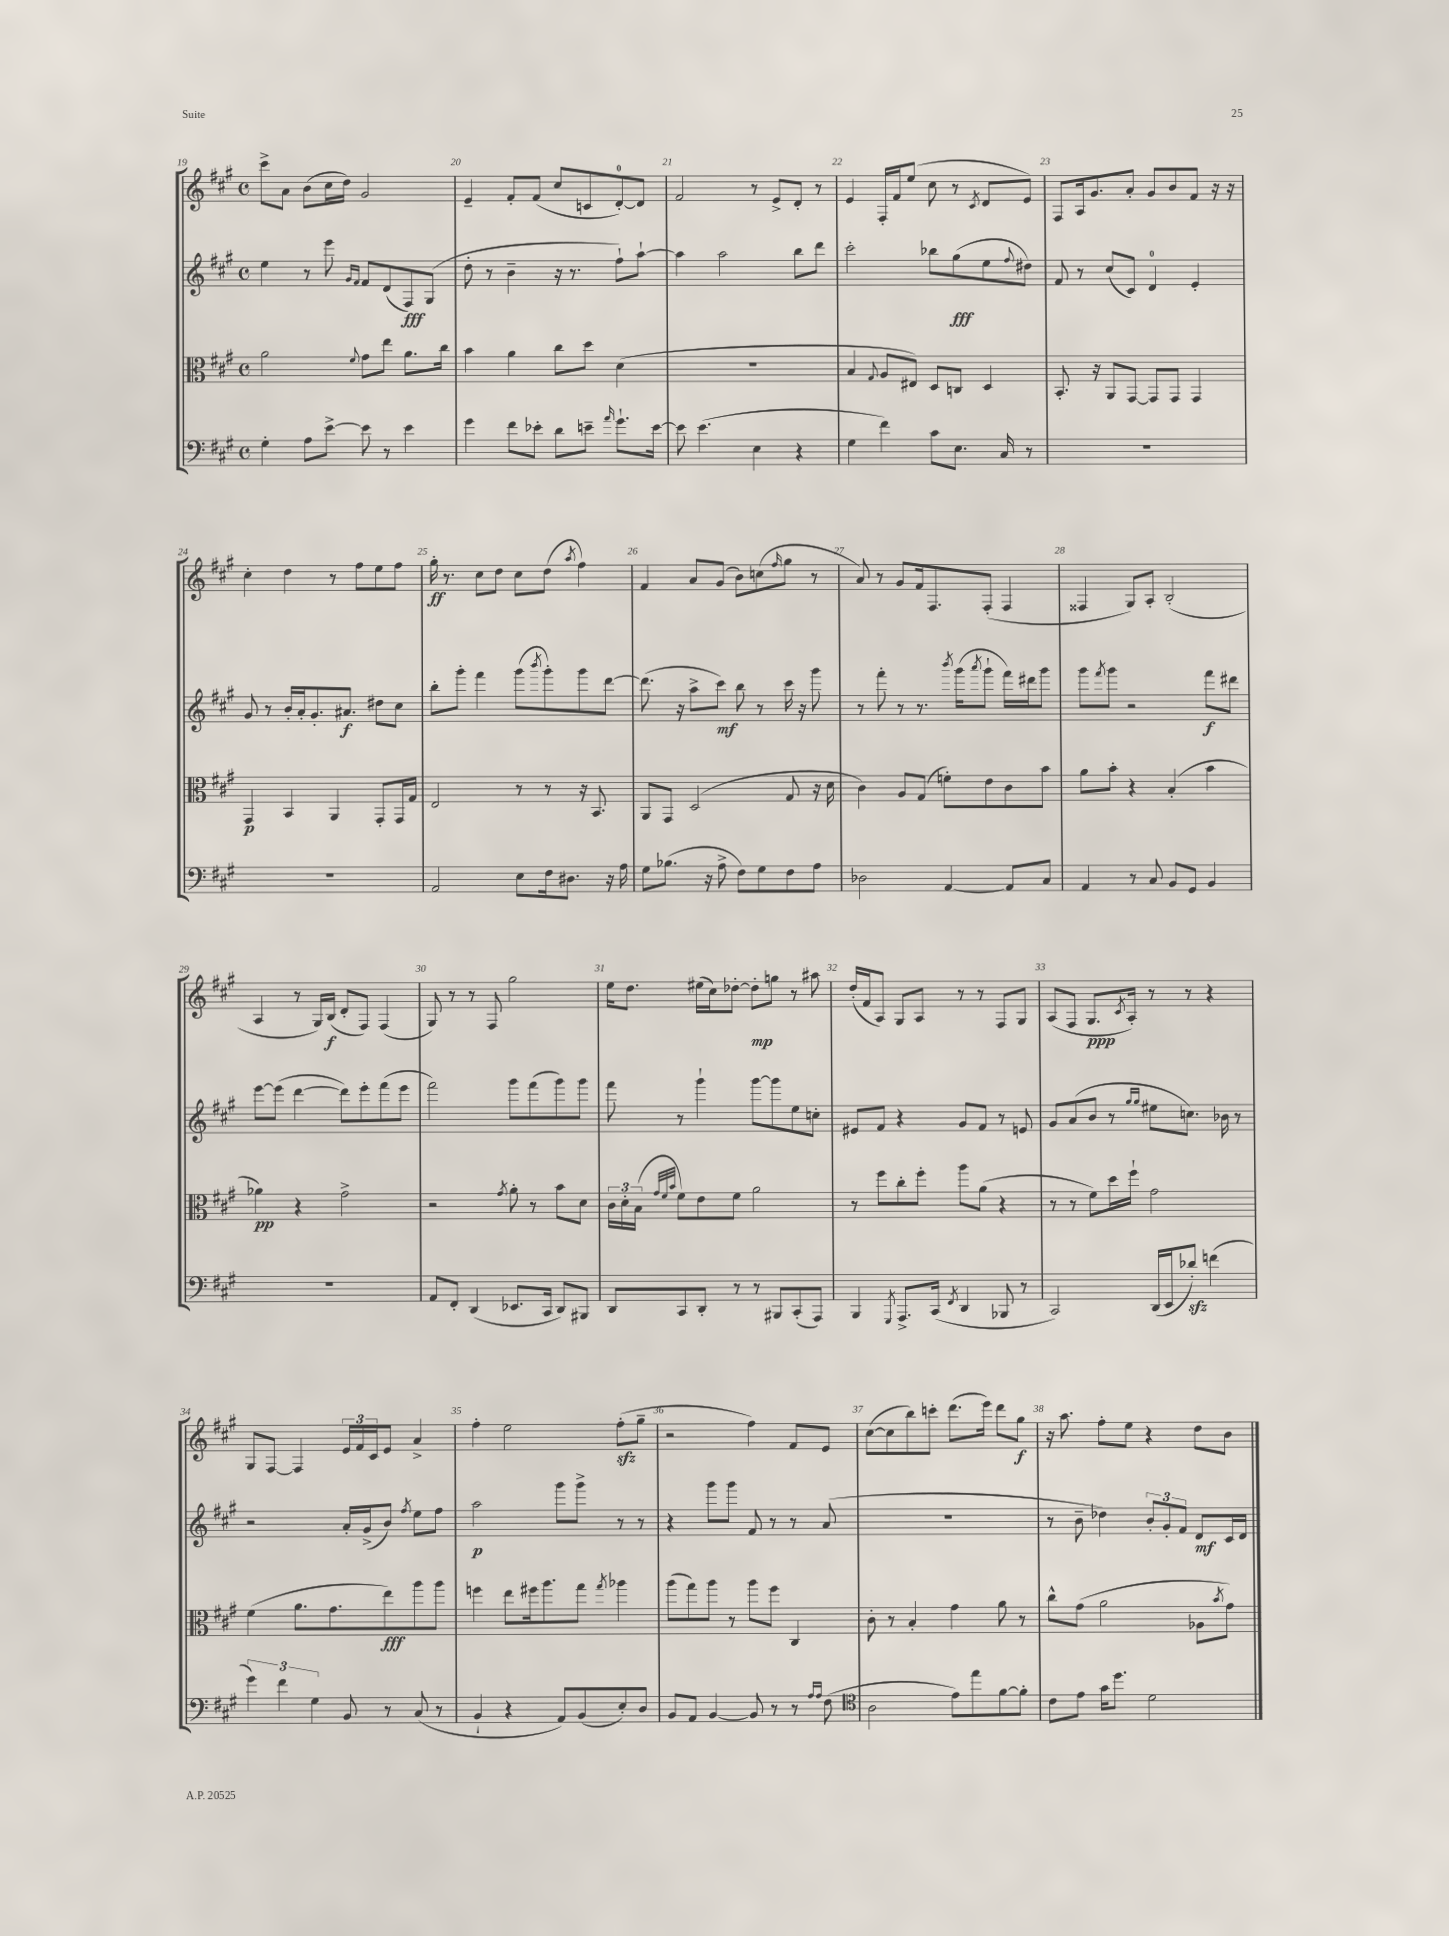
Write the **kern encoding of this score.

**kern	**kern	**dynam	**kern	**dynam	**kern	**dynam
*part4	*part3	*part3	*part2	*part2	*part1	*part1
*staff4	*staff3	*staff3	*staff2	*staff2	*staff1	*staff1
*clefF4	*clefC3	*	*clefG2	*	*clefG2	*
*k[f#c#g#]	*k[f#c#g#]	*	*k[f#c#g#]	*	*k[f#c#g#]	*
*M4/4	*M4/4	*	*M4/4	*	*M4/4	*
*met(c)	*met(c)	*	*met(c)	*	*met(c)	*
=19	=19	=19	=19	=19	=19	=19
4G#'\	2a\	.	4ee\	.	8ccc#^\L	.
.	.	.	.	.	8a\J	.
8A\L	.	.	8r	.	(8b\L	.
[8e^\J	.	.	8eee\	.	16cc#\L	.
.	.	.	.	.	16dd\JJ)	.
.	.	.	16qqg#/LL	.	.	.
.	8qqf#/	.	16qqf#/JJ	.	.	.
8e\]	8g#\L	.	8f#/L	.	2g#/	.
8r	8ee\J	.	(8d/	.	.	.
4e\	8.a\L	.	8F#/)	fff	.	.
.	.	.	(8G#/J	.	.	.
.	16cc#\Jk	.	.	.	.	.
=20	=20	=20	=20	=20	=20	=20
4g#\	4b\	.	8dd'\	.	4e~/	.
.	.	.	8r	.	.	.
8f#\L	4a\	.	4b~\	.	8f#'/L	.
8e-X'\J	.	.	.	.	(8f#/J	.
8d\L	8cc#\L	.	16r	.	8cc#/L	.
.	.	.	8.r	.	.	.
8en~\J	8dd\J	.	.	.	8cn/	.
16qqa/	.	.	.	.	.	.
8.g#`\L	(4d\	.	8ff#`\L)	.	[8d'/)	.
.	.	.	[8aa`\J	.	8d/J]	.
[16e\Jk	.	.	.	.	.	.
=21	=21	=21	=21	=21	=21	=21
8e\]	1r	.	4aa\]	.	2f#/	.
(4.e\	.	.	.	.	.	.
.	.	.	2aa\	.	.	.
4E\	.	.	.	.	8r	.
.	.	.	.	.	8e^/L	.
4r	.	.	8bb\L	.	8d'/J	.
.	.	.	8ddd\J	.	8r	.
=22	=22	=22	=22	=22	=22	=22
4G#\	4B/	.	2ccc#'\	.	4e/	.
.	8qqG#/	.	.	.	.	.
4f#\)	8A/L	.	.	.	16F#'/LL	.
.	.	.	.	.	16f#/J	.
.	8E#X/J)	.	.	.	(8ee/J	.
8c#\L	8D/L	.	8bb-X\L	.	8cc#\	.
8.E\J	8Cn/J	.	(8gg#\	fff	8r	.
.	.	.	.	.	8qc#/	.
.	4D/	.	8ee\	.	8d/L	.
16C#/	.	.	.	.	.	.
.	.	.	8qqff#/	.	.	.
8r	.	.	8dd#X\J)	.	8e/J)	.
=23	=23	=23	=23	=23	=23	=23
1r	8.BB'/	.	8f#/	.	8F#/L	.
.	.	.	8r	.	16A/k	.
.	16r	.	.	.	8.g#/	.
.	8AA/L	.	(8cc#/L	.	.	.
.	[8GG#/J	.	8c#/J)	.	8a'/J	.
.	8GG#/L]	.	4d/	.	8g#/L	.
.	8GG#/J	.	.	.	8b/	.
.	4GG#/	.	4e'/	.	8f#/J	.
.	.	.	.	.	16r	.
.	.	.	.	.	16r	.
!!LO:LB:g=z
=24	=24	=24	=24	=24	=24	=24
1r	4GG#/	p	8g#/	.	4cc#'\	.
.	.	.	8r	.	.	.
.	4BB/	.	16b'/LL	.	4dd\	.
.	.	.	16a'/J	.	.	.
.	.	.	8.g#'/	.	.	.
.	4AA/	.	.	.	8r	.
.	.	.	8.a#X/J	f	.	.
.	.	.	.	.	8ff#\L	.
.	8GG#'/L	.	8dd#X\L	.	8ee\	.
.	16GG#/L	.	8cc#\J	.	8ff#\J	.
.	16G#/JJ	.	.	.	.	.
=25	=25	=25	=25	=25	=25	=25
2AA/	2E/	.	8bb'\L	.	16gg#'\	ff
.	.	.	.	.	8.r	.
.	.	.	8ggg#'\J	.	.	.
.	.	.	4fff#\	.	8cc#\L	.
.	.	.	.	.	8dd\J	.
8E\L	8r	.	(8ggg#\L	.	8cc#\L	.
.	.	.	8qbbb/	.	.	.
16F#\k	8r	.	8ggg#'\)	.	(8dd\J	.
8.D#X\J	.	.	.	.	.	.
.	.	.	.	.	8qaa/	.
.	16r	.	8ggg#\	.	4ff#\)	.
.	8.BB/	.	.	.	.	.
16r	.	.	[8ddd\J	.	.	.
16A\	.	.	.	.	.	.
=26	=26	=26	=26	=26	=26	=26
8G#\L	8AA/L	.	(8.ddd\]	.	4f#/	.
(8.B-X\J	8GG#/J	.	.	.	.	.
.	.	.	16r	.	.	.
.	(2D/	.	8aa^\L	.	8a/L	.
16r	.	.	.	.	.	.
8A^\	.	.	8ccc#\J)	mf	(8g#/J	.
8F#\L)	.	.	8bb\	.	8b\L)	.
8G#\	.	.	8r	.	(8ccn\	.
.	.	.	.	.	16qqff#/	.
8F#\	8G#/	.	16ccc#\	.	8gg#\J	.
.	.	.	16r	.	.	.
8A\J	16r	.	8ggg#\	.	8r	.
.	16d\	.	.	.	.	.
=27	=27	=27	=27	=27	=27	=27
2D-X\	4c#\)	.	8r	.	8a/)	.
.	.	.	8fff#'\	.	8r	.
.	8A/L	.	8r	.	8g#/L	.
.	(8G#/J	.	8.r	.	16f#/k	.
.	.	.	.	.	8.F#/	.
[4AA/	8fn'\L)	.	.	.	.	.
.	.	.	8qbbb/	.	.	.
.	.	.	(16ggg#\KL	.	.	.
.	.	.	8qaaa/	.	.	.
.	8e\	.	8ggg#`\J	.	(8F#'/J	.
8AA/L]	8c#\	.	16fff#\LL)	.	4F#/	.
.	.	.	16ddd#X\J	.	.	.
8C#/J	8b\J	.	8ggg#\J	.	.	.
=28	=28	=28	=28	=28	=28	=28
4AA/	8a\L	.	8ggg#\L	.	4F##X/	.
.	.	.	8qfff#/	.	.	.
.	8b'\J	.	8ggg#\J	.	.	.
8r	4r	.	2r	.	8G#/L)	.
8C#/	.	.	.	.	8A'/J	.
8BB/L	(4B'/	.	.	.	(2B'/	.
8GG#/J	.	.	.	.	.	.
4BB/	4b\	.	8fff#\L	f	.	.
.	.	.	8ddd#X\J	.	.	.
!!LO:LB:g=z
=29	=29	=29	=29	=29	=29	=29
1r	4a-X\)	pp	[8eee\L	.	4A/	.
.	.	.	(8eee\J]	.	.	.
.	4r	.	[4ddd\	.	8r	.
.	.	.	.	.	16G#/LL)	.
.	.	.	.	.	(16B/JJ	f
.	2g#^\	.	8ddd\L])	.	8d'/L	.
.	.	.	8eee'\	.	8F#/J)	.
.	.	.	(8fff#\	.	(4F#/	.
.	.	.	8eee\J	.	.	.
=30	=30	=30	=30	=30	=30	=30
8AA/L	2r	.	2fff#\)	.	8G#/)	.
8FF#'/J	.	.	.	.	8r	.
(4DD/	.	.	.	.	8r	.
.	.	.	.	.	8F#/	.
.	8qg#/	.	.	.	.	.
8.EE-X/L	8a'\	.	8ggg#\L	.	2gg#\	.
.	8r	.	(8fff#\	.	.	.
16CC#/Jk	.	.	.	.	.	.
8DD/L)	8b\L	.	8ggg#\)	.	.	.
8BBB#X/J	8d\J	.	8ggg#\J	.	.	.
=31	=31	=31	=31	=31	=31	=31
8DD/L	24c#\LL	.	8fff#\	.	16ee\KL	.
.	24d'\	.	.	.	.	.
.	.	.	.	.	8.dd\J	.
.	(24B\JJ	.	.	.	.	.
.	32qqg#/LLL	.	.	.	.	.
.	32qqf#/	.	.	.	.	.
.	32qqb/JJJ	.	.	.	.	.
8CC#/	8f#\L)	.	8r	.	.	.
8DD'/J	8e\	.	4ggg#`\	.	(16ee#X\LL	.
.	.	.	.	.	16cc#\J)	.
8r	8f#\J	.	.	.	[8dd-X'\J	.
8r	2a\	.	[8ggg#\L	.	8dd-'\L]	mp
8BBB#X/L	.	.	8ggg#\]	.	8ggn\J	.
(8CC#'/	.	.	8ee\	.	8r	.
8AAA/J)	.	.	8ccn'\J	.	8aa#X\	.
=32	=32	=32	=32	=32	=32	=32
4BBB/	8r	.	8e#X/L	.	(16dd'/LL	.
.	.	.	.	.	16f#/J	.
.	8ff#\L	.	8f#/J	.	8A/J)	.
8qGGG#/	.	.	.	.	.	.
8.AAA^/L	8cc#'\	.	4r	.	8G#/L	.
.	8ff#'\J	.	.	.	8A/J	.
(16CC#/Jk	.	.	.	.	.	.
8qFF#/	.	.	.	.	.	.
4DD/	8aa\L	.	8g#/L	.	8r	.
.	(8a\J	.	8f#/J	.	8r	.
8BBB-X/	4r	.	8r	.	8F#/L	.
8r	.	.	8en/	.	8G#/J	.
=33	=33	=33	=33	=33	=33	=33
2CC#/)	8r	.	8g#/L	.	(8A/L	.
.	8r	.	(8a/	.	8F#/J	.
.	8f#\L)	.	8b/J	.	8.G#/L	ppp
.	16dd\L	.	8r	.	.	.
.	.	.	.	.	8qc#/	.
.	16ff#`\JJ	.	.	.	16A'/Jk)	.
.	.	.	16qqgg#/LL	.	.	.
.	.	.	16qqgg#/JJ	.	.	.
(16DD/LL	2g#\	.	8ee#X\L	.	8r	.
16EE/J	.	.	.	.	.	.
8d-Xzz'/J)	.	.	8.ccn\J)	.	8r	.
(4fn\	.	.	.	.	4r	.
.	.	.	16b-X\	.	.	.
.	.	.	8r	.	.	.
!!LO:LB:g=z
=34	=34	=34	=34	=34	=34	=34
6g#\)	(4f#\	.	2r	.	8G#/L	.
.	.	.	.	.	[8F#/J	.
6f#\	.	.	.	.	.	.
.	8.a\L	.	.	.	4F#/]	.
6G#\	.	.	.	.	.	.
.	8.g#\	.	.	.	.	.
8BB/	.	.	16a'/LL	.	24e/LL	.
.	.	.	.	.	24f#/	.
.	.	.	(16g#^/J	.	.	.
.	.	.	.	.	24c#/J	.
8r	8ee\)	fff	8b/J)	.	8e/J	.
.	.	.	8qff#/	.	.	.
(8C#/	8aa\	.	8ee\L	.	4a^/	.
8r	8aa\J	.	8ff#\J	.	.	.
=35	=35	=35	=35	=35	=35	=35
4BB`/	4ffn\	.	2aa\	p	4ff#'\	.
4r	8ee\L	.	.	.	2ee\	.
.	16ff#X\k	.	.	.	.	.
.	8.aa\	.	.	.	.	.
8AA/L)	.	.	8ggg#\L	.	.	.
(8BB/	8gg#\J	.	8ggg#^\J	.	.	.
.	8qgg#/	.	.	.	.	.
8E'/)	4aa-X\	.	8r	.	(8ff#zz'\L	.
8D/J	.	.	8r	.	8gg#~\J	.
=36	=36	=36	=36	=36	=36	=36
8BB/L	(8aa\L	.	4r	.	2r	.
8AA/J	8gg#\)	.	.	.	.	.
[4BB/	8aa\J	.	8ggg#\L	.	.	.
.	8r	.	8ggg#\J	.	.	.
8BB/]	8aa\L	.	8f#/	.	4ff#\)	.
8r	8ff#\J	.	8r	.	.	.
8r	4C#/	.	8r	.	8f#/L	.
16qqA/LL	.	.	.	.	.	.
16qqA/JJ	.	.	.	.	.	.
(8F#\	.	.	(8a/	.	8e/J	.
=37	=37	=37	=37	=37	=37	=37
*clefC4	*	*	*	*	*	*
2A\	8c#'\	.	1r	.	([8cc#\L	.
.	8r	.	.	.	8cc#\]	.
.	4B'/	.	.	.	8bb\)	.
.	.	.	.	.	8cccn'\J	.
8e\L)	4g#\	.	.	.	(8.ddd\L	.
8ee\	.	.	.	.	.	.
.	.	.	.	.	16eee\Jk)	.
[8f#\	8a\	.	.	.	8ddd\L	.
8f#'\J]	8r	.	.	.	8gg#\J	f
=38	=38	=38	=38	=38	=38	=38
8c#\L	8cc#^^\L	.	8r	.	16r	.
.	.	.	.	.	8.aa\	.
8e\J	(8g#\J	.	8b~\	.	.	.
16g#\KL	2a\	.	4dd-X\)	.	8ff#'\L	.
8.dd\J	.	.	.	.	.	.
.	.	.	.	.	8ee\J	.
2d\	.	.	12b'/L	.	4r	.
.	.	.	12g#'/	.	.	.
.	.	.	12f#/J	.	.	.
.	8A-X\L	.	8d/L	mf	8dd\L	.
.	8qb/	.	.	.	.	.
.	8g#\J)	.	16c#/L	.	8b\J	.
.	.	.	16d/JJ	.	.	.
==	==	==	==	==	==	==
*-	*-	*-	*-	*-	*-	*-
